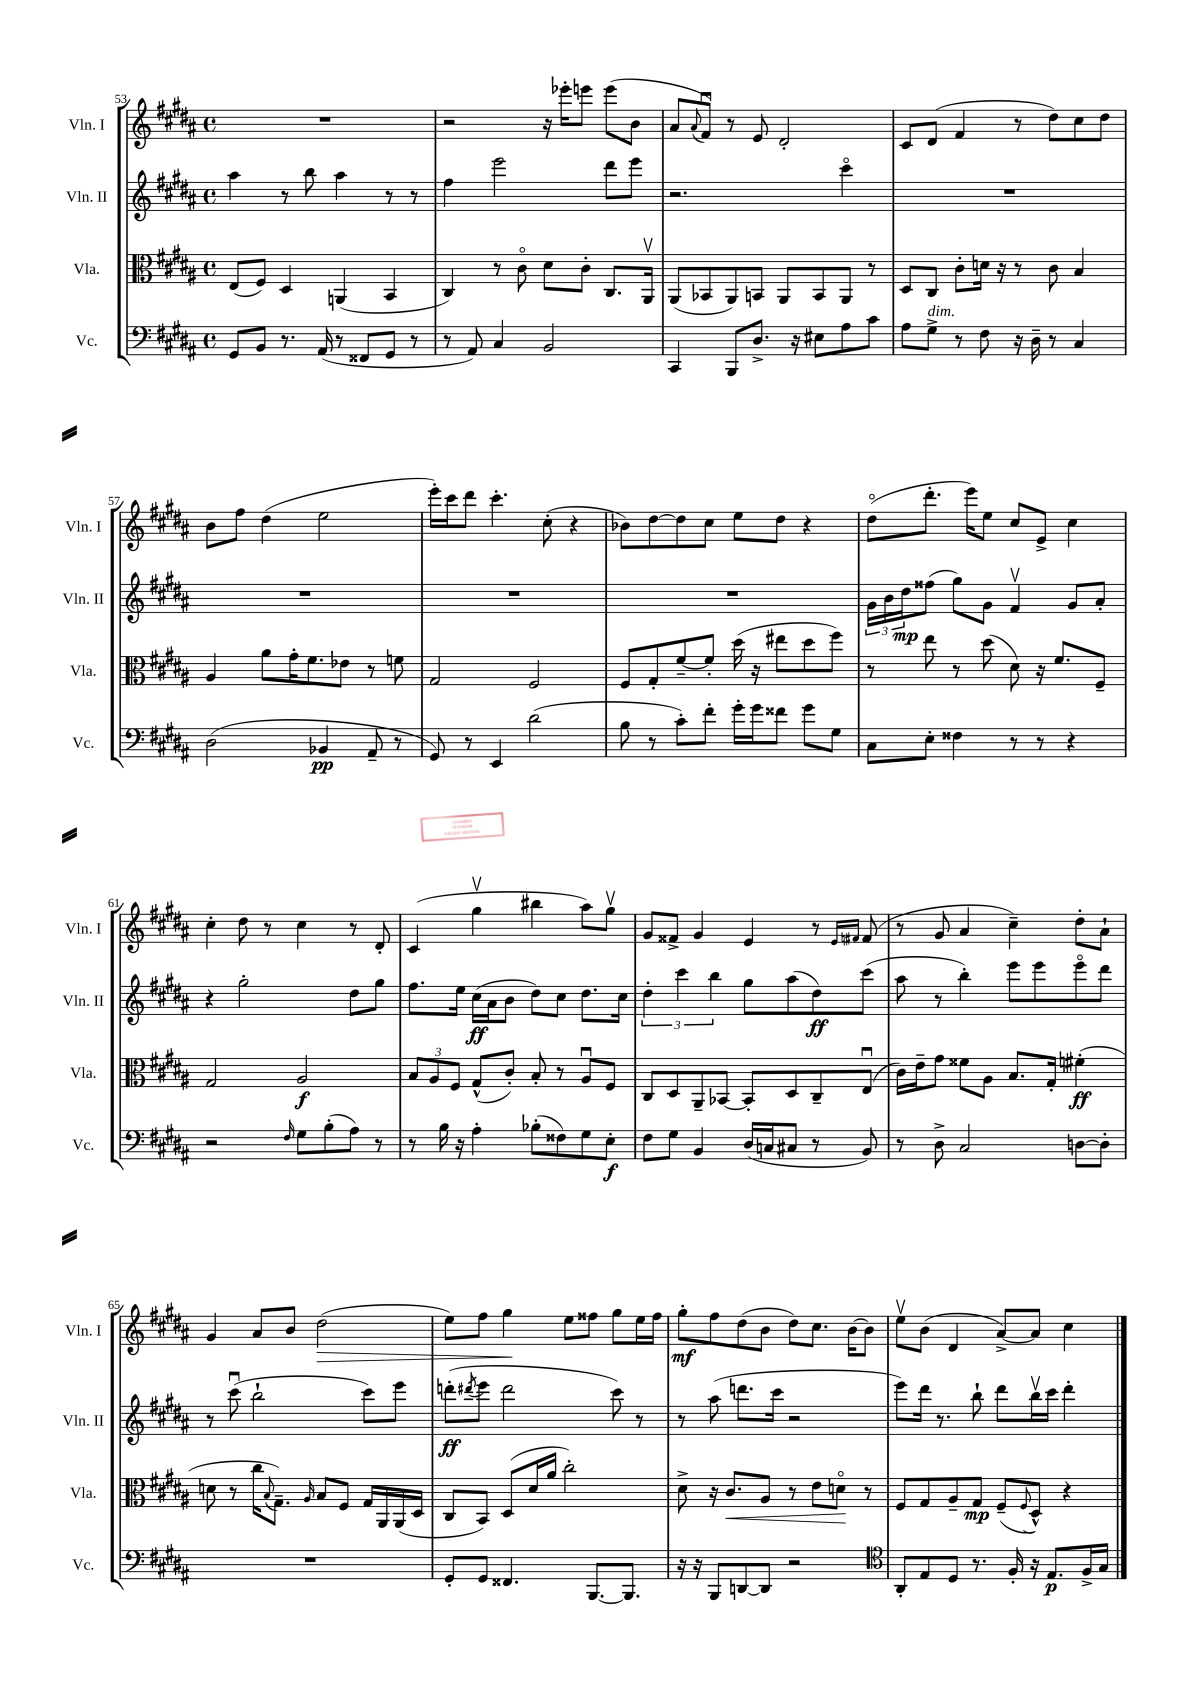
<<
\new StaffGroup <<
\new Staff = "s0" \with { instrumentName = "Vln. I" shortInstrumentName = "Vln. I" } {
    \clef treble \key b \major \defaultTimeSignature \time 4/4
    R1 |
    r2 r16 ees'''16-. e'''8 e'''8( b'8 |
    ais'8 \appoggiatura { ais'8 } fis'8\downbow) r8 e'8 dis'2-. |
    cis'8 dis'8( fis'4 r8 dis''8) cis''8 dis''8 |
    b'8 fis''8 dis''4( e''2 |
    e'''16-.) cis'''16 dis'''8 cis'''4.-. cis''8-.( r4 |
    bes'8) dis''8~ dis''8 cis''8 e''8 dis''8 r4 |
    dis''8\flageolet( dis'''8.-. e'''16) e''8 cis''8 e'8-> cis''4 |
    cis''4-. dis''8 r8 cis''4 r8 dis'8-. |
    cis'4( gis''4\upbow bis''4 ais''8) gis''8\upbow |
    gis'8 fisis'8-> gis'4 e'4 r8 \grace { e'16 fis'16 } fis'8( |
    r8 gis'8 ais'4 cis''4--) dis''8-. ais'8-! |
    gis'4 ais'8 b'8 dis''2\>( |
    e''8) fis''8 gis''4\! e''8 fisis''8 gis''8 e''16 fisis''16 |
    gis''8-.\mf fis''8 dis''8( b'8 dis''8) cis''8. b'16~ b'8 |
    e''8\upbow b'8( dis'4 ais'8~->) ais'8 cis''4 \bar "|." |
}
\new Staff = "s1" \with { instrumentName = "Vln. II" shortInstrumentName = "Vln. II" } {
    \clef treble \key b \major \defaultTimeSignature \time 4/4
    ais''4 r8 b''8 ais''4 r8 r8 |
    fis''4 e'''2 dis'''8 e'''8 |
    r2. cis'''4\flageolet |
    R1 |
    R1 |
    R1 |
    R1 |
    \tuplet 3/2 { gis'16 b'16 dis''16\mp } fisis''8( gis''8) gis'8 fis'4\upbow gis'8 ais'8-. |
    r4 gis''2-. dis''8 gis''8 |
    fis''8. e''16 cis''16\ff( ais'16 b'8 dis''8) cis''8 dis''8. cis''16 |
    \tuplet 3/2 { dis''4-. cis'''4 b''4 } gis''8 ais''8( dis''8\ff) cis'''8( |
    ais''8 r8 b''4-.) e'''8 e'''8 e'''8\flageolet dis'''8 |
    r8 cis'''8\downbow( b''2-! cis'''8) e'''8 |
    d'''8-.\ff( \acciaccatura { dis'''8 } e'''8 dis'''2 cis'''8) r8 |
    r8 ais''8( d'''8. cis'''16 r2 |
    e'''8) dis'''16 r8. b''8-! dis'''8 b''16\upbow cis'''16 dis'''4-. \bar "|." |
}
\new Staff = "s2" \with { instrumentName = "Vla." shortInstrumentName = "Vla." } {
    \clef alto \key b \major \defaultTimeSignature \time 4/4
    e8( fis8) dis4 a,4( b,4 |
    cis4) r8 cis'8\flageolet dis'8 cis'8-. cis8. ais,16\upbow |
    ais,8( bes,8 ais,8) b,8 ais,8 b,8 ais,8 r8 |
    dis8 cis8 cis'8-. d'16 r16 r8 cis'8 b4 |
    ais4 ais'8 gis'16-. fis'8. ees'8 r8 f'8 |
    gis2 fis2 |
    fis8 gis8-. fis'8~-- fis'8-. dis''16( r16 eis''8 dis''8 fis''8) |
    r8 e''8 r8 dis''8( dis'8) r16 fis'8. fis8-- |
    gis2 ais2\f |
    \tuplet 3/2 { b8 ais8 fis8 } gis8-^( cis'8-.) b8-. r8 ais8\downbow fis8 |
    cis8 dis8 ais,8-- bes,8~ bes,8-. dis8 cis8-- e8\downbow( |
    cis'16) e'16-- gis'8 fisis'8 ais8 b8. gis16-. fis'4-.\ff( |
    d'8 r8 cis''16 \appoggiatura { b8 } gis8.--) \grace { ais16 } b8 fis8 gis16 ais,16 ais,16( dis16 |
    cis8 b,8) dis8( dis'16 ais'16 cis''2-.) |
    dis'8-> r16 cis'8.\< ais8 r8 e'8 d'8\flageolet\! r8 |
    fis8 gis8 ais8-- gis8\mp fis8--( \appoggiatura { fis8 } dis8-^) r4 \bar "|." |
}
\new Staff = "s3" \with { instrumentName = "Vc." shortInstrumentName = "Vc." } {
    \clef bass \key b \major \defaultTimeSignature \time 4/4
    gis,8 b,8 r8. ais,16( r8 fisis,8 gis,8 r8 |
    r8 ais,8) cis4 b,2 |
    cis,4 b,,8 dis8.-> r16 eis8 ais8 cis'8 |
    ais8 gis8->^\markup { \italic "dim." } r8 fis8 r16 dis16-- r8 cis4 |
    dis2( bes,4\pp ais,8-- r8 |
    gis,8) r8 e,4 dis'2( |
    b8 r8 cis'8-.) fis'8-. gis'16-. gis'16 fisis'8 gis'8 gis8 |
    cis8 e8-. fisis4 r8 r8 r4 |
    r2 \grace { fis16 } gis8 b8-.( ais8) r8 |
    r8 b16 r16 ais4-. bes8-.( fisis8) gis8 e8-.\f |
    fis8 gis8 b,4 dis16( c16 cis8 r8 b,8) |
    r8 dis8-> cis2 d8~ d8-. |
    R1 |
    gis,8-. gis,8 fisis,4. b,,8.~ b,,8. |
    r16 r16 b,,8 d,8~ d,8 r2 |
    \clef tenor ais,8-. e8 dis8 r8. fis16-. r16 e8.\p fis16-> gis16 \bar "|." |
}
>>
>>
\layout { \context { \Score currentBarNumber = #53 } }
